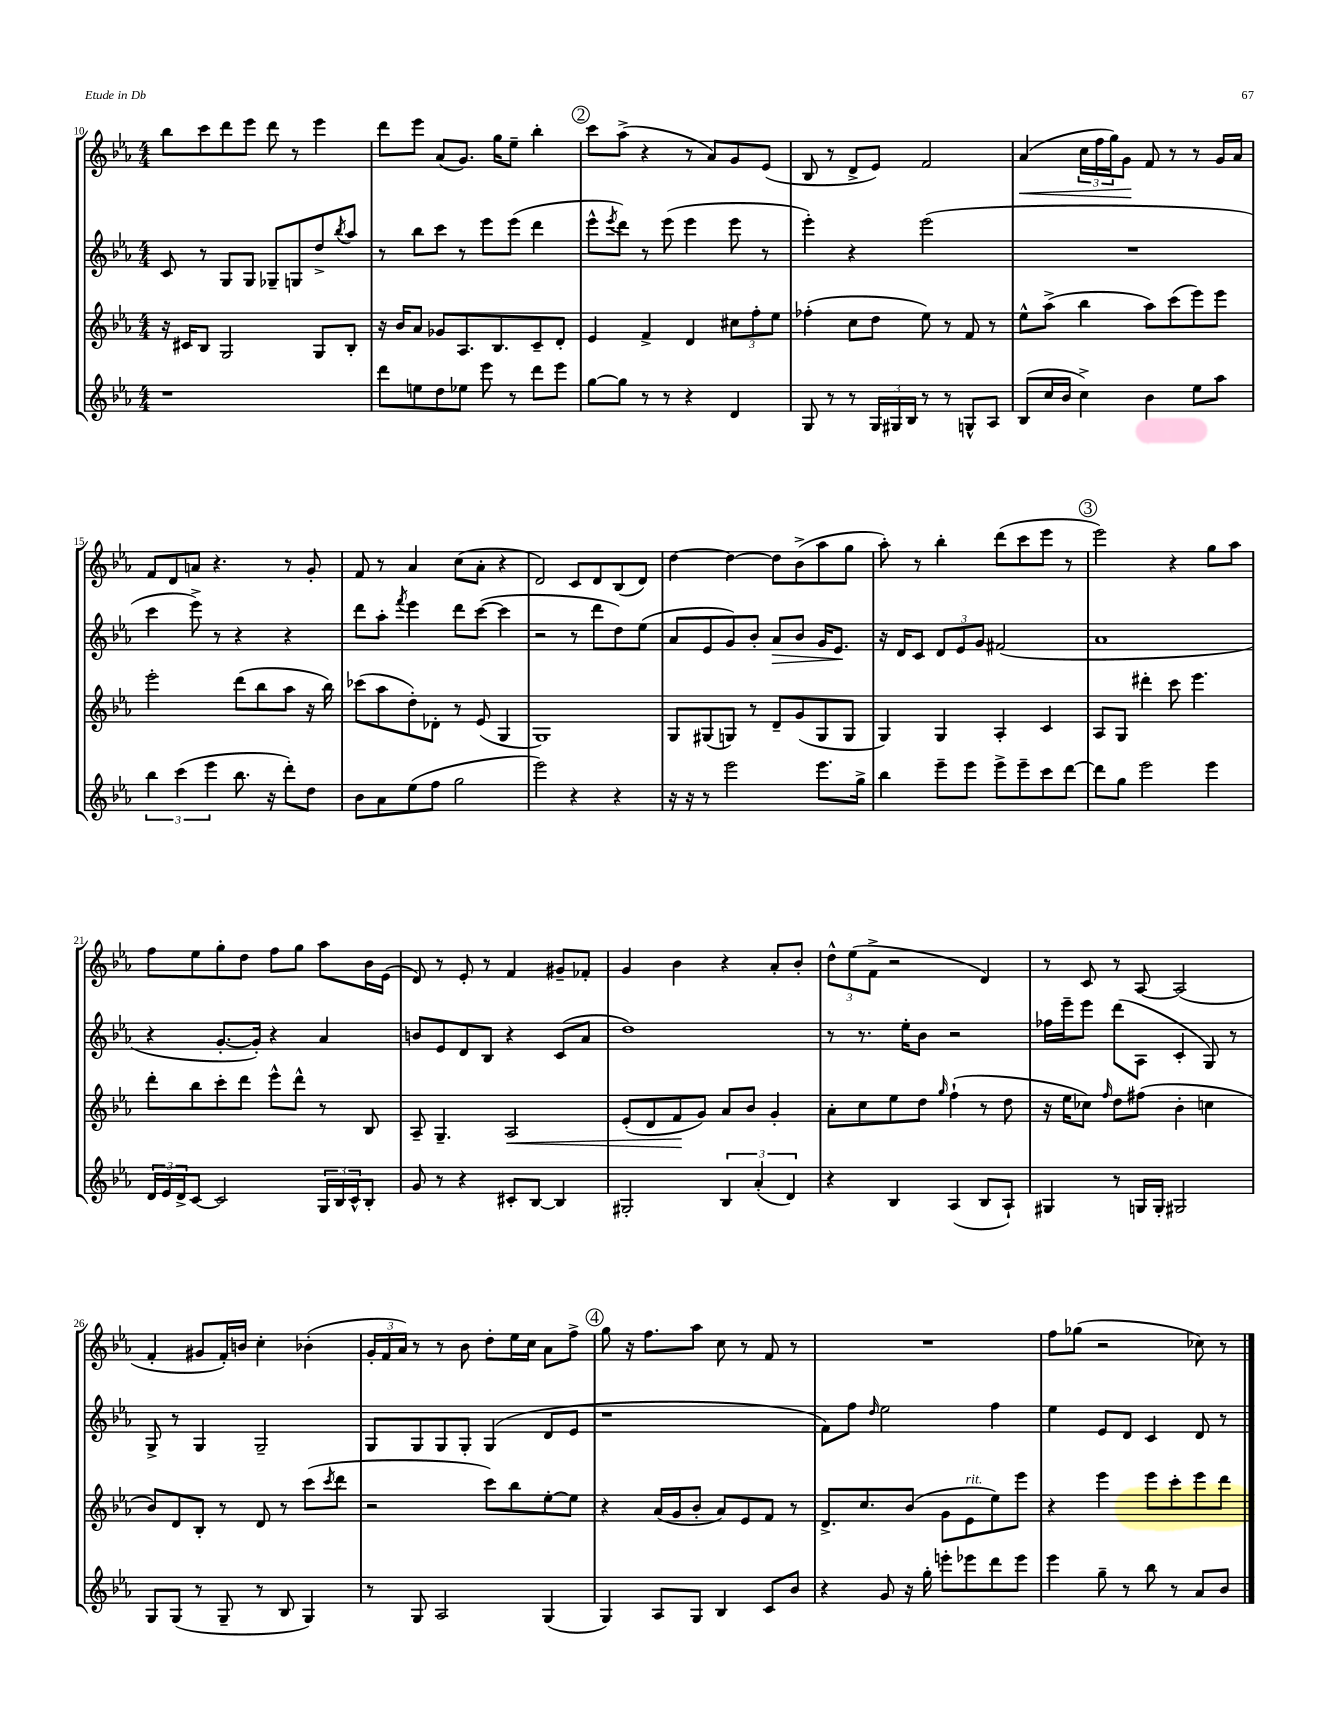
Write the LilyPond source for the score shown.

<<
\new StaffGroup <<
\new Staff = "s0" {
    \clef treble \key ees \major \numericTimeSignature \time 4/4
    bes''8 c'''8 d'''8 ees'''8 d'''8 r8 ees'''4 |
    d'''8 ees'''8 aes'8( g'8.) g''16 ees''8-- bes''4-. |
    \mark \markup { \circle "2" } c'''8 aes''8->( r4 r8 aes'8) g'8 ees'8( |
    bes8 r8 d'8-> ees'8) f'2 |
    aes'4\<( \tuplet 3/2 { c''16 f''16 g''16) } g'8\! f'8 r8 r8 g'16 aes'16 |
    f'8 d'8 a'8 r4. r8 g'8-. |
    f'8 r8 aes'4 c''8( aes'8-. r4 |
    d'2) c'8 d'8 bes8( d'8) |
    d''4~ d''4~ d''8 bes'8->( aes''8 g''8 |
    aes''8-.) r8 bes''4-. d'''8( c'''8 ees'''8 r8 |
    \mark \markup { \circle "3" } ees'''2) r4 g''8 aes''8 |
    f''8 ees''8 g''8-. d''8 f''8 g''8 aes''8 bes'16 ees'16( |
    d'8) r8 ees'8-. r8 f'4 gis'8-- fes'8-. |
    g'4 bes'4 r4 aes'8-. bes'8-. |
    \tuplet 3/2 { d''8-^ ees''8( f'8-> } r2 d'4) |
    r8 c'8 r8 aes8~ aes2( |
    f'4-. gis'8 f'16-.) b'16 c''4-. bes'4-.( |
    \tuplet 3/2 { g'16-. f'16 aes'16) } r8 r8 bes'8 d''8-. ees''16 c''16 aes'8 f''8-> |
    \mark \markup { \circle "4" } g''8 r16 f''8. aes''8 c''8 r8 f'8 r8 |
    R1 |
    f''8 ges''8( r2 ces''8) r8 \bar "|." |
}
\new Staff = "s1" {
    \clef treble \key ees \major \numericTimeSignature \time 4/4
    c'8 r8 g8 g8 ges8-- g8 d''8-> \acciaccatura { bes''8 } aes''8 |
    r8 bes''8 c'''8 r8 ees'''8 ees'''8( d'''4 |
    \mark \markup { \circle "2" } ees'''8-^ \acciaccatura { ees'''8 } d'''8) r8 ees'''8( ees'''4 ees'''8 r8 |
    ees'''4-.) r4 ees'''2( |
    R1 |
    c'''4 ees'''8->) r8 r4 r4 |
    d'''8 aes''8-. \acciaccatura { f'''8 } ees'''4 d'''8 c'''8~( c'''4 |
    r2 r8 d'''8 d''8) ees''8( |
    aes'8 ees'8 g'8) bes'8-. aes'8\> bes'8 g'16 ees'8.\! |
    r16 d'16 c'8 \tuplet 3/2 { d'8 ees'8 g'8 } fis'2( |
    \mark \markup { \circle "3" } aes'1 |
    r4 g'8.~-. g'16-.) r4 aes'4 |
    b'8 ees'8 d'8 bes8 r4 c'8( aes'8 |
    d''1) |
    r8 r8. ees''16-. bes'8 r2 |
    fes''16 ees'''16-- ees'''8 d'''8( aes8 c'4-. g8) r8 |
    g8-> r8 g4 g2-- |
    g8 g8 g8 g8-. g4( d'8 ees'8 |
    \mark \markup { \circle "4" } r1 |
    f'8) f''8 \grace { d''16 } ees''2 f''4 |
    ees''4 ees'8 d'8 c'4 d'8 r8 \bar "|." |
}
\new Staff = "s2" {
    \clef treble \key ees \major \numericTimeSignature \time 4/4
    r16 cis'16 bes8 g2 g8 bes8-. |
    r16 bes'16 aes'8 ges'8 aes8. bes8. c'8-- d'8-. |
    \mark \markup { \circle "2" } ees'4 f'4-> d'4 \tuplet 3/2 { cis''8 f''8-. ees''8 } |
    fes''4-.( c''8 d''8 ees''8) r8 f'8 r8 |
    ees''8-^ aes''8->( bes''4 aes''8) c'''8( ees'''8) ees'''8 |
    ees'''2-. d'''8( bes''8 aes''8 r16 bes''16) |
    ces'''8( aes''8 d''8-.) des'8-. r8 ees'8( g4 |
    g1) |
    g8 gis8( g8) r8 d'8-- g'8( g8 g8 |
    g4) g4 aes4-. c'4 |
    \mark \markup { \circle "3" } aes8 g8 dis'''4-. c'''8 ees'''4. |
    d'''8-. bes''8 c'''8-. d'''8 ees'''8-^ d'''8-^ r8 bes8 |
    aes8-- g4.-- aes2\< |
    ees'8-.( d'8 f'8\! g'8) aes'8 bes'8 g'4-. |
    aes'8-. c''8 ees''8 d''8 \grace { g''16 } f''4-!( r8 d''8 |
    r16 ees''16 ces''8) \grace { f''16 } d''8 fis''8( bes'4-. c''4 |
    bes'8) d'8 bes8-. r8 d'8 r8 c'''8( \acciaccatura { c'''8 } d'''8 |
    r2 c'''8) bes''8 ees''8~-. ees''8 |
    \mark \markup { \circle "4" } r4 aes'16( g'16 bes'8-. aes'8) ees'8 f'8 r8 |
    d'8.-> c''8. bes'8( g'8 ees'8^\markup { \italic "rit." } ees''8) ees'''8 |
    r4 ees'''4 ees'''8 c'''8-. ees'''8 d'''8 \bar "|." |
}
\new Staff = "s3" {
    \clef treble \key ees \major \numericTimeSignature \time 4/4
    r1 |
    d'''8 e''8 d''8 ees''8 ees'''8 r8 d'''8 ees'''8 |
    \mark \markup { \circle "2" } g''8~ g''8 r8 r8 r4 d'4 |
    g8 r8 r8 \tuplet 3/2 { g16 gis16 bes16 } r8 r8 g8-^ aes8 |
    bes8( c''16 bes'16 c''4->) bes'4 ees''8 aes''8 |
    \tuplet 3/2 { bes''4 c'''4( ees'''4 } bes''8. r16 d'''8-.) d''8 |
    bes'8 aes'8 ees''8( f''8 g''2 |
    ees'''2) r4 r4 |
    r16 r16 r8 ees'''2 ees'''8. g''16-> |
    bes''4 ees'''8-- ees'''8 ees'''8-> ees'''8-- c'''8 d'''8~ |
    \mark \markup { \circle "3" } d'''8 g''8 ees'''2 ees'''4 |
    \tuplet 3/2 { d'16 ees'16 d'16-> } c'8~ c'2 \tuplet 3/2 { g16 bes16 c'16-^ } bes8-. |
    g'8 r8 r4 cis'8-. bes8~ bes4 |
    gis2-. \tuplet 3/2 { bes4 aes'4-.( d'4) } |
    r4 bes4 aes4( bes8 aes8-!) |
    gis4 r8 g16 g16-. gis2 |
    g8 g8( r8 g8-- r8 bes8 g4) |
    r8 g8 aes2 g4( |
    \mark \markup { \circle "4" } g4) aes8 g8 bes4 c'8 bes'8 |
    r4 g'8 r16 g''16-. e'''8-. ees'''8 d'''8 ees'''8 |
    ees'''4 g''8-- r8 bes''8 r8 aes'8 bes'8 \bar "|." |
}
>>
>>
\layout { \context { \Score currentBarNumber = #10 } }
